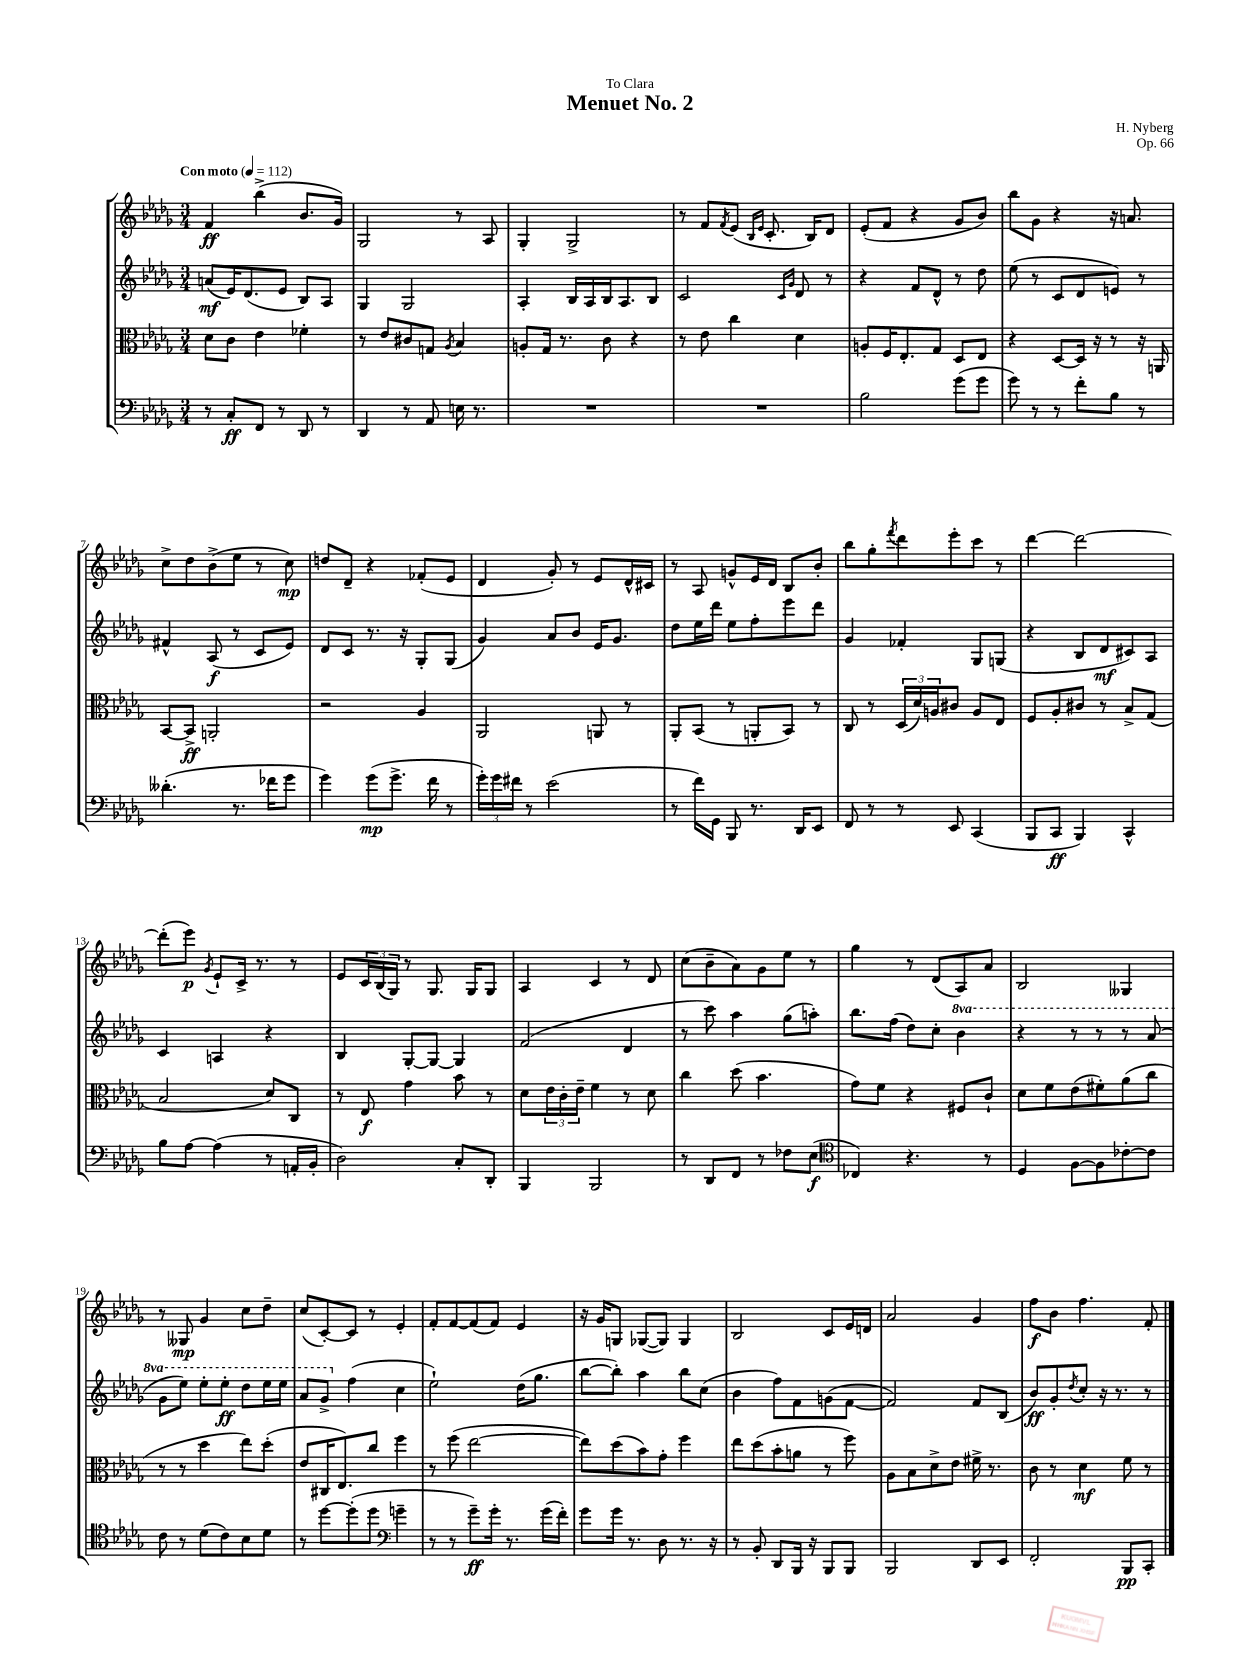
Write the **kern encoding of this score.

**kern	**kern	**kern	**kern
*staff4	*staff3	*staff2	*staff1
*clefF4	*clefC3	*clefG2	*clefG2
*k[b-e-a-d-g-]	*k[b-e-a-d-g-]	*k[b-e-a-d-g-]	*k[b-e-a-d-g-]
*M3/4	*M3/4	*M3/4	*M3/4
*MM112	*MM112	*MM112	*MM112
8r	8d-	(8a	4f
8C'	8c	16e-)	.
.	.	(8.d-	.
8FF	4e-	.	(4bb-^
8r	.	8e-	.
8DD-	4f-'	8B-)	8.b-
8r	.	8A-	.
.	.	.	16g-)
=	=	=	=
4DD-	8r	4G-	2G-
.	8e-	.	.
8r	8c#	2G-	.
8AA-	8G	.	.
.	8qA-	.	.
16E	4B-	.	8r
8.r	.	.	.
.	.	.	8A-
=	=	=	=
2.r	8A'	4A-'	4G-'
.	16G-	.	.
.	8.r	.	.
.	.	16B-	2G-^
.	.	16A-	.
.	8c	16B-	.
.	.	8.A-	.
.	4r	.	.
.	.	8B-	.
=	=	=	=
2.r	8r	2c	8r
.	8e-	.	8f
.	.	.	8qf
.	4cc	.	(8e-
.	.	.	16qqB-
.	.	.	16qqe-
.	.	.	8.c'
.	.	16qqc	.
.	.	16qqg-	.
.	4d-	8d-	.
.	.	.	16B-)
.	.	8r	8d-
=	=	=	=
2B-	8A'	4r	(8e-'
.	16F	.	8f
.	8.E-'	.	.
.	.	8f	4r
.	8G-	8d-^^	.
(8g-	8D-	8r	8g-
8g-	8E-	8dd-	8b-)
=	=	=	=
8g-)	4r	(8ee-	8bb-
8r	.	8r	8g-
8r	[8D-	8c	4r
8f'	16D-]	8d-	.
.	16r	.	.
8B-	8r	8e)	16r
.	.	.	8.a
8r	16r	8r	.
.	16AA	.	.
=	=	=	=
(4.d--'	[8BB-	4f#^^	8cc^
.	8BB-^]	.	8dd-
.	2AA'	(8A-	(8b-^
8.r	.	8r	8ee-
.	.	8c	8r
16f-	.	.	.
8g-	.	8e-)	8cc)
=	=	=	=
4g-)	2r	8d-	8dd
.	.	8c	8d-~
(8g-	.	8.r	4r
8.g-^	.	.	.
.	.	16r	.
.	4A-	8G-'	(8f-'
16f	.	.	.
8r	.	(8G-	8e-
=	=	=	=
24g-')	2AA-	4g-)	4d-
24g-	.	.	.
24f#	.	.	.
8r	.	.	.
(2e-	.	8a-	8g-')
.	.	8b-	8r
.	8AA	16e-	8e-
.	.	8.g-	.
.	8r	.	16d-^^
.	.	.	16c#
=	=	=	=
8r	8AA-'	8dd-	8r
16f)	(8BB-	16ee-	8A-
16GG-	.	16ddd-	.
8BBB-	8r	8ee-	8g^^
8.r	8AA'	8ff'	16e-
.	.	.	16d-
.	8BB-)	8eee-	8B-
16DD-	.	.	.
8EE-	8r	8ddd-	8b-'
=	=	=	=
8FF	8C	4g-	8bb-
8r	8r	.	8gg-'
.	.	.	8qfff
8r	(24D-	4f-'	8ddd-
.	24d-)	.	.
.	24A	.	.
8EE-	8c#	.	8eee-'
(4CC	8A	8G-	8ccc
.	8E-	(8G	8r
=	=	=	=
8BBB-	8F	4r	[4ddd-
8CC	8A-'	.	.
4BBB-)	8c#	8B-	2ddd-_
.	8r	8d-	.
4CC^^	8B-^	8c#)	.
.	(8G-	8A-	.
=	=	=	=
8B-	2B-	4c	(8ddd-']
[8A-	.	.	8eee-)
.	.	.	8qg-
(4A-]	.	4A	8e-`
.	.	.	16c^
.	.	.	8.r
8r	8d-)	4r	.
16AA'	8C	.	8r
16BB-'	.	.	.
=	=	=	=
2D-)	8r	4B-	8e-
.	8E-	.	24c
.	.	.	(24B-
.	.	.	24G-)
.	4g-	[8G-'	8r
.	.	8G-_	8.G-
8C'	8b-	4G-]	.
.	.	.	16G-
8DD-'	8r	.	8G-
=	=	=	=
4BBB-	8d-	(2f	4A-
.	24e-	.	.
.	24c'	.	.
.	24e-~	.	.
2BBB-	4f	.	4c
.	8r	4d-	8r
.	8d-	.	8d-
=	=	=	=
8r	4cc	8r	(8cc
8DD-	.	8ccc)	8b-~
8FF	(8dd-	4aa-	8a-)
8r	4.b-	.	8g-
8F-	.	(8gg-	8ee-
(8E-	.	8aa')	8r
=	=	=	=
*clefC4	*	*	*
4C-)	8g-)	8.bb-	4gg-
.	8f	.	.
.	.	(16ff	.
4.r	4r	8dd-)	8r
.	.	8cc'	(8d-
.	8F#	4bb-	8A-)
8r	8c`	.	8a-
=	=	=	=
4D-	8d-	4r	2B-
.	8f	.	.
[8F	(8e-	8r	.
8F]	8f#')	8r	.
[8c-'	(8a-	8r	4G--
8c-]	8cc	(8aa-	.
=	=	=	=
8c	8r	8gg-	8r
8r	8r	8eee-)	8G--
(8d-	4dd-	8eee-'	4g-
8c)	.	8eee-'	.
8B-	8ee-)	8ddd-	8cc
8d-	(8dd-'	16eee-	8dd-~
.	.	16eee-	.
=	=	=	=
8r	8e-	8aa-	(8cc
[8dd-	16C#	8gg-^	[8c')
.	8.E-)	.	.
(8dd-']	.	(4ff	8c]
8dd-	8cc	.	8r
*clefF4	*	*	*
4g~	4ff	4cc	4e-'
=	=	=	=
8r	8r	2ee-`)	8f'
8r	(8ff	.	[8f
8g-~)	[2ee-	.	(8f]
16g-'	.	.	8f)
8.r	.	.	.
.	.	(16dd-	4e-
.	.	8.gg-	.
(16g-	.	.	.
16f')	.	.	.
=	=	=	=
8g-	8ee-])	[8bb-	16r
.	.	.	16g-
16g-	(8dd-	8bb-'])	8G
8.r	.	.	.
.	8b-)	4aa-	([8G-
8D-	8g-'	.	8G-])
8.r	4ff	8bb-	4G-
.	.	(8cc	.
16r	.	.	.
=	=	=	=
8r	8ee-	4b-	2B-
8BB-'	(8dd-	.	.
8DD-	8b-'	8ff)	.
16BBB-	8a	8f	.
16r	.	.	.
8BBB-	8r	(8g	8c
8BBB-	8ff)	[8f	16e-
.	.	.	16d
=	=	=	=
2BBB-	8A-	2f])	2a-
.	8B-	.	.
.	8d-^	.	.
.	8e-	.	.
8DD-	16f#^	8f	4g-
.	8.r	.	.
8EE-	.	(8B-	.
=	=	=	=
2FF'	8c	8b-)	8ff
.	8r	8g-'	8b-
.	.	8qdd-	.
.	4d-	8cc'	4.ff
.	.	16r	.
.	.	8.r	.
8BBB-	8f	.	.
8CC'	8r	8r	8f'
==	==	==	==
*-	*-	*-	*-
